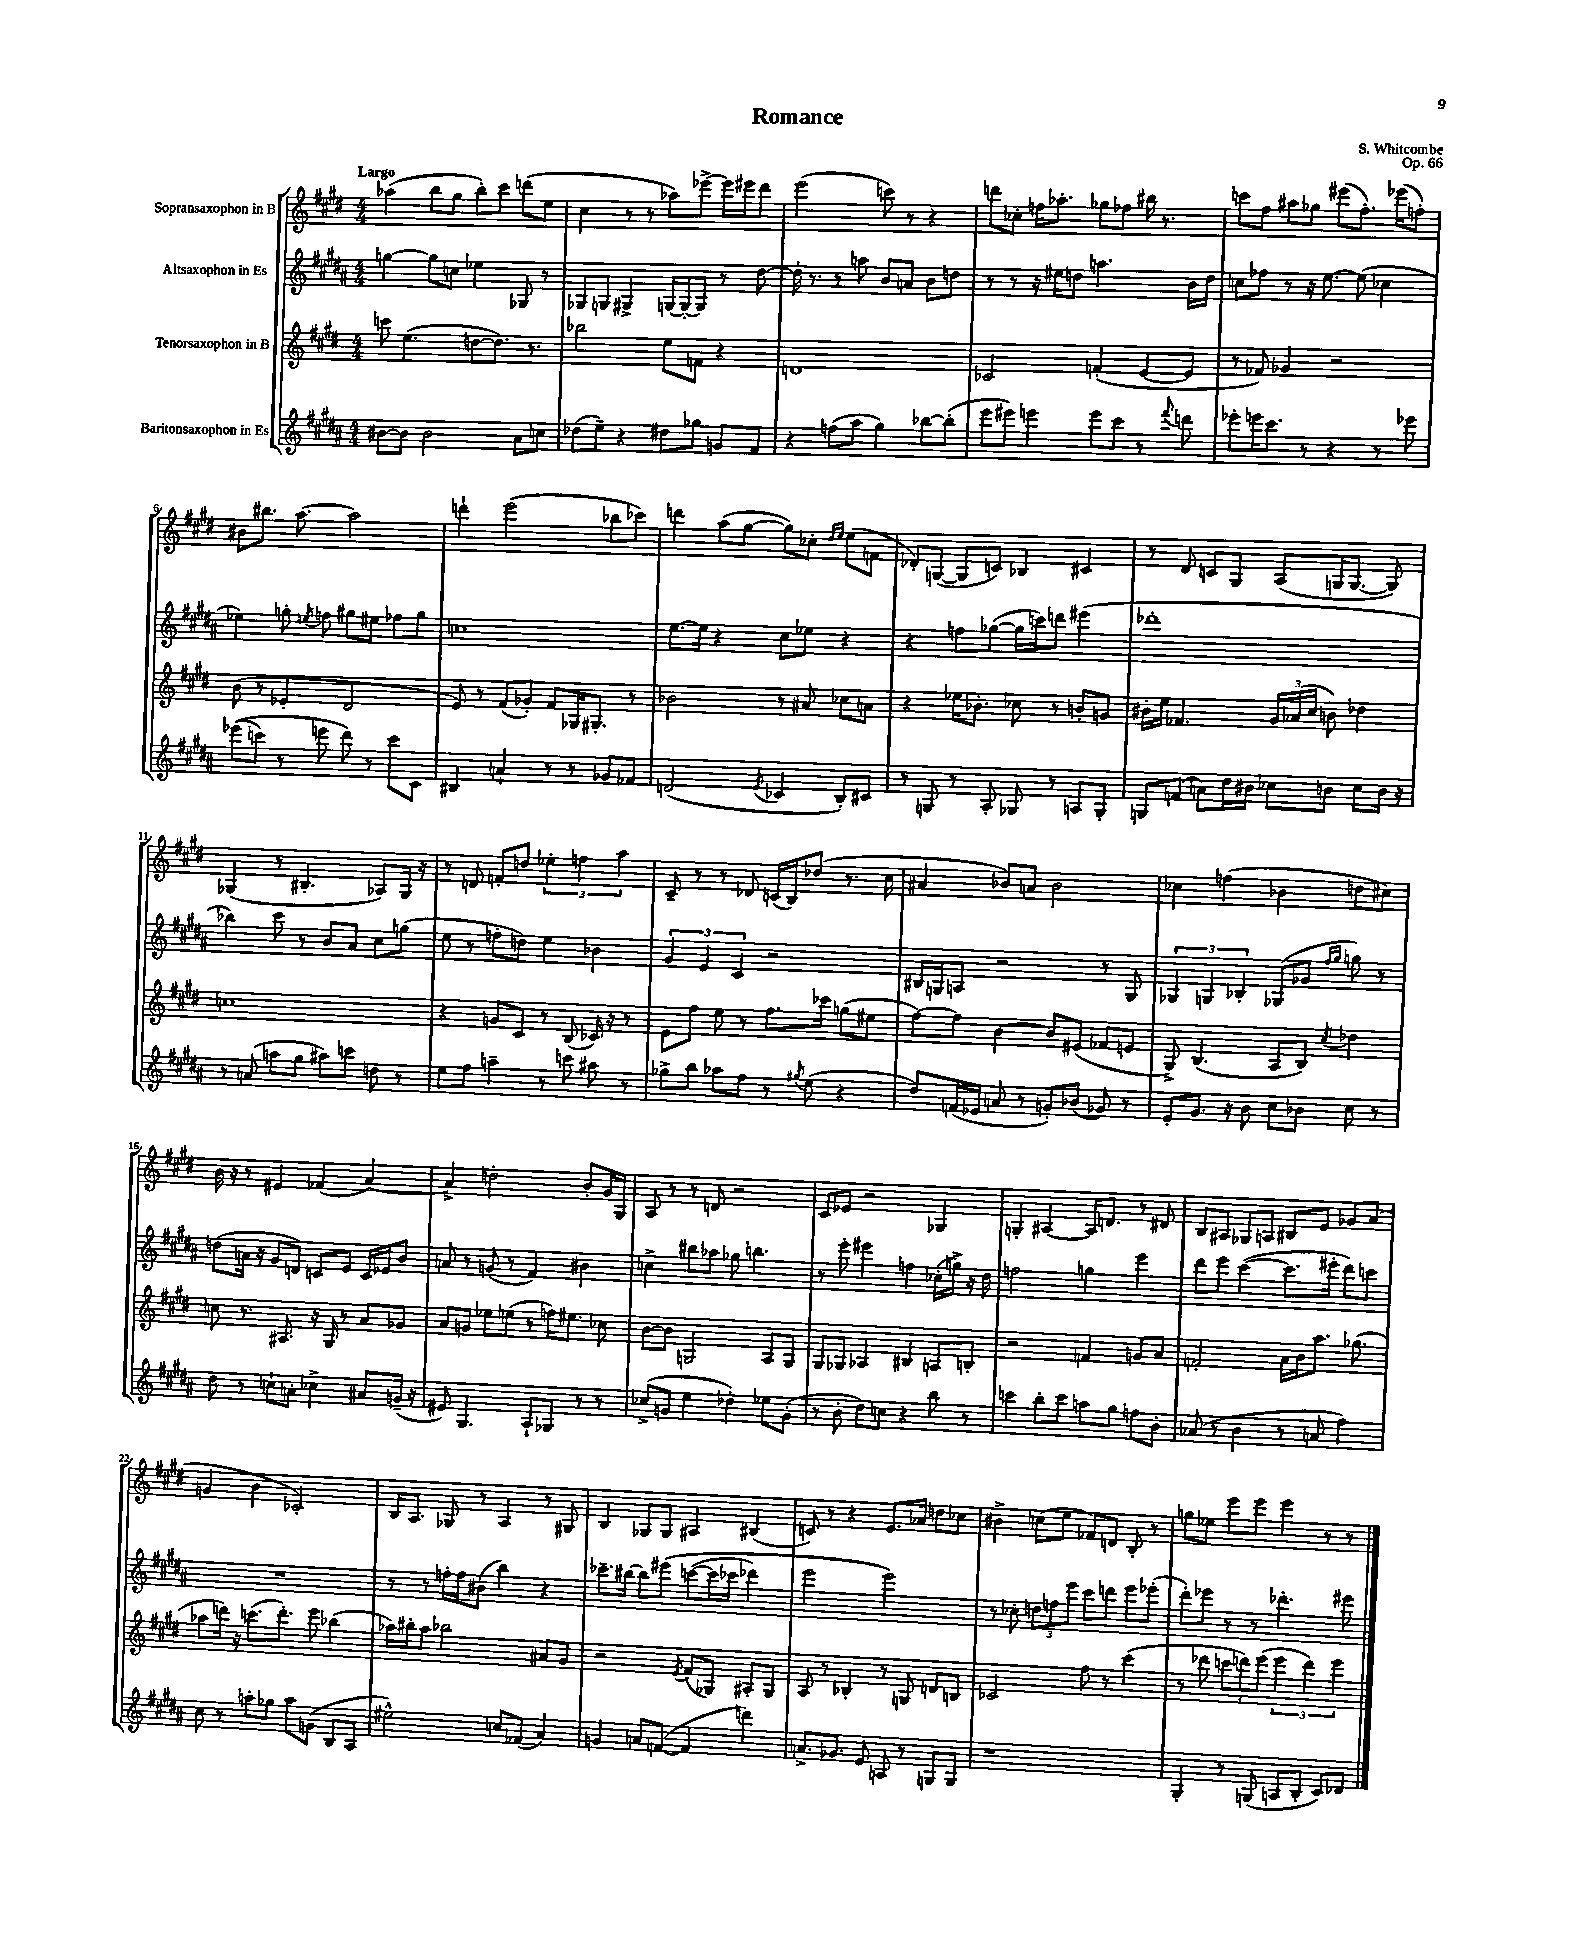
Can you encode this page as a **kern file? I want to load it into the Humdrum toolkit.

**kern	**kern	**kern	**kern
*part4	*part3	*part2	*part1
*staff4	*staff3	*staff2	*staff1
*I"Baritonsaxophon in Es	*I"Tenorsaxophon in B	*I"Altsaxophon in Es	*I"Sopransaxophon in B
*clefG2	*clefG2	*clefG2	*clefG2
*k[f#c#g#d#a#]	*k[f#c#g#d#]	*k[f#c#g#d#a#]	*k[f#c#g#d#]
*M4/4	*M4/4	*M4/4	*M4/4
=1	=1	=1	=1
!	!	!	!LO:TX:a:B:t=Largo
[8b#X\L	8cccn\	[4ggn\	(4aa-X\
8b#\J]	(4.ee\	.	.
2b#\	.	8gg\L]	8bb\L
.	.	8ccn\J	8gg#\J
.	[8ddn\L	4ee-X\	8bb'\L)
.	8.dd\J])	.	8ccc#\J
8a#\L	.	8G-X/	(8dddn\L
.	8.r	.	.
8ccn\J	.	8r	8ee\J
=2	=2	=2	=2
(8dd-X\L	2bb-X\	8G-X/L	4cc#\
8ee~\J)	.	8Gn/J	.
4r	.	4G#X^/	8r
.	.	.	8r
8dd#X\L	8ee\L	[16Gn/LL	8aa-X\L)
.	.	16G'/J_	.
8gg-X\J	8fn\J	8G/J]	[8eee-X^\J
8gn/L	4r	8r	16eee-\LL]
.	.	.	16eee#X\J
8f#/J	.	[8dd#\	8ddd#\J
=3	=3	=3	=3
4r	1dn	16dd#'\]	(2eee\
.	.	8.r	.
(8ffn\L	.	8r	.
8aa#\J	.	8aan\	.
4gg#\)	.	8b/L	8cccn\)
.	.	8an/J	8r
[8bb-X\L	.	8b\L	4r
(8bb-'\J]	.	8ddn\J	.
=4	=4	=4	=4
8eee\L	2c-X/	8r	8dddn\L
8eee#X\J)	.	8r	8cc-X'\J
4eeen\	.	16r	16ffn\KL
.	.	16ee#X\KL	8.aa-X'\J
.	.	8ddn\J	.
8eee\L	(4fn'/	4.aan\	8gg-X\L
8ccc#\J	.	.	8ff-X\J
8r	[8e/L	.	16bb#X\
.	.	.	8.r
8qqfff#/	.	.	.
8dddn\	8e/J]	16b\LL	.
.	.	16dd\JJ	.
=5	=5	=5	=5
8eee-X'\L	8r	8ccn\L	8cccn\L
16eeen\K	8f-X/)	8ff-X\J	8ff#\J
8.ccc#\J	.	.	.
.	4g-X/	8r	8aa#X\L
8r	.	16r	8gg-X\J
.	.	[8.ee\	.
4r	2r	.	(8eee#X\L
.	.	(8ee\]	8.ff#'\J)
8r	.	4cc-X\	.
.	.	.	(16eee-X\KL
8eee-X\	.	.	8ffn'\J)
!!LO:LB:g=z
=6	=6	=6	=6
((8eee-X\L	(8b\	4ee-X\)	8b#X\L
8cccn\J)	8r	.	8.bb#X\J
8r	4e-X'/	8ggn'\	.
.	.	.	[8.aa\
.	.	8qeen/	.
8eeen\	.	8ffn\	.
8ddd#\)	2d#/	8gg#X\L	2aa\]
8r	.	8ee#X\J	.
8ccc\L	.	8ff-X\L	.
8c#\J	.	8gg#\J	.
=7	=7	=7	=7
4B#X/	8e/)	1ccn	4dddn`\
.	8r	.	.
4an`/	(8f#/L	.	(2eee\
.	8g-X'/J)	.	.
8r	8f#/L	.	.
8r	16G-X/K	.	.
.	8.G#X'/J	.	.
8g-X/L	.	.	8bb-X\L
8f-X/J	8r	.	8ccc-X\J)
=8	=8	=8	=8
(2dn/	2b-X\	[8.ee\L	4dddn\
.	.	16ee\Jk]	.
.	.	4r	(8aa\L
.	.	.	[8gg#\J
8qe/	.	.	.
4c-X/	8r	8cc#\L	8gg#\L])
.	8a#X/	8ee-X\J	8cc-X'\J
.	.	.	16qqdd#/LL
.	.	.	16qqee/JJ
8B'/L)	8cc-X\L	4r	(8ee\L
8c#X/J	8an\J	.	8fn\J
=9	=9	=9	=9
8r	4r	4r	8d-X'/L)
8Gn/	.	.	([8Gn/J
8r	16ee-X\KL	8ffn\L	8G/L]
.	8.b-X'\J	.	.
8A#'/	.	([8gg-X\J	8cn/J)
8G-X/	8cc-X\	16gg-\LL]	4B-X/
.	.	16cccn\J)	.
8r	8r	8dddn\J	.
8An/L	8bn'/L	(4eee#X\	4c#X/
8G-'/J	8gn/J	.	.
=10	=10	=10	=10
8Gn/L	16b#X'\LL	1ddd-X'	8r
.	16ee\JJ	.	.
(8fn/J	4.f-X/	.	8d#/
8an\L)	.	.	8cn/L
16dd#\L	.	.	8G#/J
16b#X\JJ	.	.	.
8cc-X\L	24g#/LL	.	(8A/L
.	(24a-X/	.	.
.	24cc#/JJ	.	.
8bn\J	8bn\)	.	16Gn/K
.	.	.	[8.G/J
8cc-\L	4dd-X\	.	.
16b\Jk	.	.	8G/])
16r	.	.	.
!!LO:LB:g=z
=11	=11	=11	=11
8r	1ccn	4bb-X\)	(4G-X/
(8an/	.	.	.
8aan\L	.	8ccc#\	8r
8gg#\J	.	8r	4.B#X'/
8aa#X\L)	.	8b/L	.
8cccn\J	.	8a#/J	.
8ddn\	.	8cc#\L	8A-X/L)
8r	.	(8ggn\J	16G-/Jk
.	.	.	16r
=12	=12	=12	=12
8ee\L	4r	8ee\	8r
8ff#\J	.	8r	8dn/
4aan~\	8gn/L	8ffn'\L	8fn'/L
.	8c#/J	8ddn\J)	8ddn/J
8r	8r	4ee\	6ee-X'\
8cccn\	(8B/	.	.
.	.	.	6ffn\
8aa#X\	16c-X/)	4b-X\	.
.	16r	.	.
.	.	.	6aa\
8r	8r	.	.
=13	=13	=13	=13
8gg-X^\L	8e\L	6g#/	8c#~/
8bb\J	8ff#\J	.	8r
.	.	6e/	.
8aa-X\L	8ee\	.	8r
.	.	6c#/	.
8ff#\J	8r	.	8d-X/
8r	8.ff#\L	2r	(16cn/LL
.	.	.	16B/J)
8qgg#X/	.	.	.
(8ee\	.	.	(8dd-X/J
.	16ccc-X\Jk	.	.
4r	(8ggn\L	.	8.r
.	8ee#X\J	.	.
.	.	.	16cc#\
=14	=14	=14	=14
8dd#/L)	[8ff#\L)	16B#X/LL	4a#X/
.	.	16Gn/J	.
(16fn/L	8ff#\J]	8An/J	.
16e-X/JJ	.	.	.
8an/	[4b\	2r	8b-X/L)
8r	.	.	8an/J
8gn'/L)	8b/L]	.	2b-\
(8b-X/J	(8e#X/J	.	.
8g-X/)	8f-X/L	8r	.
8r	8en/J	8G/	.
=15	=15	=15	=15
8e'/L	8G#^/)	6G-X/	4cc-X\
8.g#/J	(4.B/	.	.
.	.	6Gn/	.
.	.	.	(4ffn\
16r	.	.	.
.	.	6B-X'/	.
8b\	.	.	.
8cc#\L	8A/L	(8G-X/L	4b-X\
8b-X\J	8B/J)	8g-X/J	.
.	.	16qqff#/LL	.
.	8qcc#/	16qqgg#/JJ	.
8cc#\	4dd-X\	8ggn\)	8ddn\L
8r	.	8r	8cc#X\J)
!!LO:LB:g=z
=16	=16	=16	=16
8dd#\	8ccn\	(8ddn\L	16b\
.	.	.	16r
8r	8.r	16an\Jk	8r
.	.	16r	.
8ccn`\L	.	8g#/L	4e#X/
.	8.A#X/	.	.
8an'\J	.	8dn/J)	.
4cc-X^\	16r	8cn/L	(4f-X/
.	16G#/	.	.
.	8r	8e/J	.
8a#X/L	8a/L	16c/LL	[4a/)
.	.	16e-X/J	.
(16gn~/Jk	8g-X/J	8b/J	.
16r	.	.	.
=17	=17	=17	=17
8e#X/)	8a/L	8an/	4a^/]
4.G#/	8gn/J	8r	.
.	8ee-X\L	(8gn/	2ddn'\
.	(8een\J	8r	.
8A#`/L	8r	4f#/)	.
8G-X/J	16ffn\KL)	.	.
.	8.ee#X\J	.	.
8r	.	4b#X\	8b'/L
8r	8cc-X\	.	16g#/L
.	.	.	16G#/JJ
=18	=18	=18	=18
(8cc-X^/L	[8b\L	4ccn^\	8A/
8gn/J	8b\J]	.	8r
4ee\	2Gn/	8bb#X\L	8r
.	.	8aa-X\J	8dn/
4dd-X'\)	.	8gg-X\	2r
.	.	4.bbn\	.
8ee-X\L	8A/L	.	.
(8g'\J	8G/J	.	.
=19	=19	=19	=19
8r	8G#/L	8r	8c#/L
8b'\	8G-X/J	8eee'\	8e-X/J
8dd#\L)	4A-X/	4eee#X\	2r
8ccn\J	.	.	.
4r	4B#X/	4ffn\	.
8bb\	8An/L	(16cc-X'\LL	4G-X/
.	.	16ggn^\JJ)	.
8r	8Bn'/J	16r	.
.	.	16dd#\	.
=20	=20	=20	=20
4cccn\	2r	2ffn\	4Gn'/
8bb'\L	.	.	[4A#X/
8ccc\J	.	.	.
8aan\L	4fn/	4ggn\	16A#/KL]
.	.	.	8.dn/J
8gg#\J	.	.	.
8ffn\L	8gn/L	4eee\	8r
8b'\J	8a/J	.	8d#X/
=21	=21	=21	=21
(8a-X/	2fn'/	8ddd#\L	8B/L
8r	.	8eee\J	8A#X/J
4b\	.	([4ccc#\	8G-X/L
.	.	.	8An/J
8r	16a\LL	8.ccc#\L]	8B#X/L
.	16b\J	.	.
8an/	8.aa\J	.	8e/J
.	.	16eee#X'\Jk	.
4ff#\)	.	8ddd#\L)	8g-X/L
.	(8.gg-X\	.	.
.	.	8cccn\J	(8a/J
!!LO:LB:g=z
=22	=22	=22	=22
8cc#\	8aa-X\L	1r	4gn/
8r	16dddn\Jk)	.	.
.	16r	.	.
8aan'\L	(8.cccn\L	.	4b\
8gg-X\J	.	.	.
.	8.ddd'\J)	.	.
8aa\L	.	.	2c-X'/)
(8gn\J	8eee\	.	.
8B/L	(4bb-X\	.	.
8A#/J	.	.	.
=23	=23	=23	=23
2ee#X^^\)	16aa-X\LL)	8r	16B/KL
.	16bb#X'\J	.	8.A/J
.	8aa-\J	8r	.
.	2bb-X\	16ffn'\LL	8G-X/
.	.	16ff\J	.
.	.	(8b#X\J	8r
8ccn/L	.	4bb\)	4A/
(8f-X/J	.	.	.
4a#/)	8a#X/L	4r	8r
.	8g#/J	.	8G#X/
=24	=24	=24	=24
4gn/	2r	8.ccc-X~\L	4B/
.	.	[16bb#X\Jk	.
8an/L	.	8bb#\L]	8G-X/L
([8fn/J	.	(8eee#X\J	8G-/J
.	8qe/	.	.
4f/]	(8f#/L	([8cccn\L	4A#X/
.	8G-X/J)	16ccc\L]	.
.	.	16ccc-X\JJ	.
4dddn\)	8A#X'/L	4ddd-X\)	(4B#X/
.	8G-/J	.	.
=25	=25	=25	=25
8.an^/L	8A/	2eee\	8cn/)
.	8r	.	8r
8.g-X/J	.	.	.
.	4B-X'/	.	4r
8e/	.	.	.
8An/	8r	2eee\)	8.e/L
8r	8Gn/	.	.
.	.	.	16a-X/Jk
8Gn/L	8dn/L	.	8ddn\L
8G/J	8Bn/J	.	8cc-X\J
=26	=26	=26	=26
1r	2c-X/	8r	4b#X^\
.	.	8cc-X'\	.
.	.	12ddn\L	(8ccn\L
.	.	12ffn\	.
.	.	.	8ee\J
.	.	12eee\J	.
.	8ff#\	8ccc#\L	8f-X/L)
.	8r	8dddn\J	8dn/J
.	(4ccc#\	8eee\L	8B'/
.	.	(8eee-X'\J	8r
=27	=27	=27	=27
4G#'/	8r	8ddd#'\L)	8ggn\L
.	8ddd-X\	8eee-X\J	8ee-X\J
8r	12cccn\L	8r	8eee\L
.	12dddn\)	.	.
(8Gn/	.	8r	8eee\J
.	(12eee\J	.	.
8An/L	6eee\	4.ddd-X'\	4eee\
8B'/J	.	.	.
.	6ddd\)	.	.
8c#/L)	.	.	8r
.	6eee\	.	.
8d-X/J	.	8eee#X\	8r
==	==	==	==
*-	*-	*-	*-
